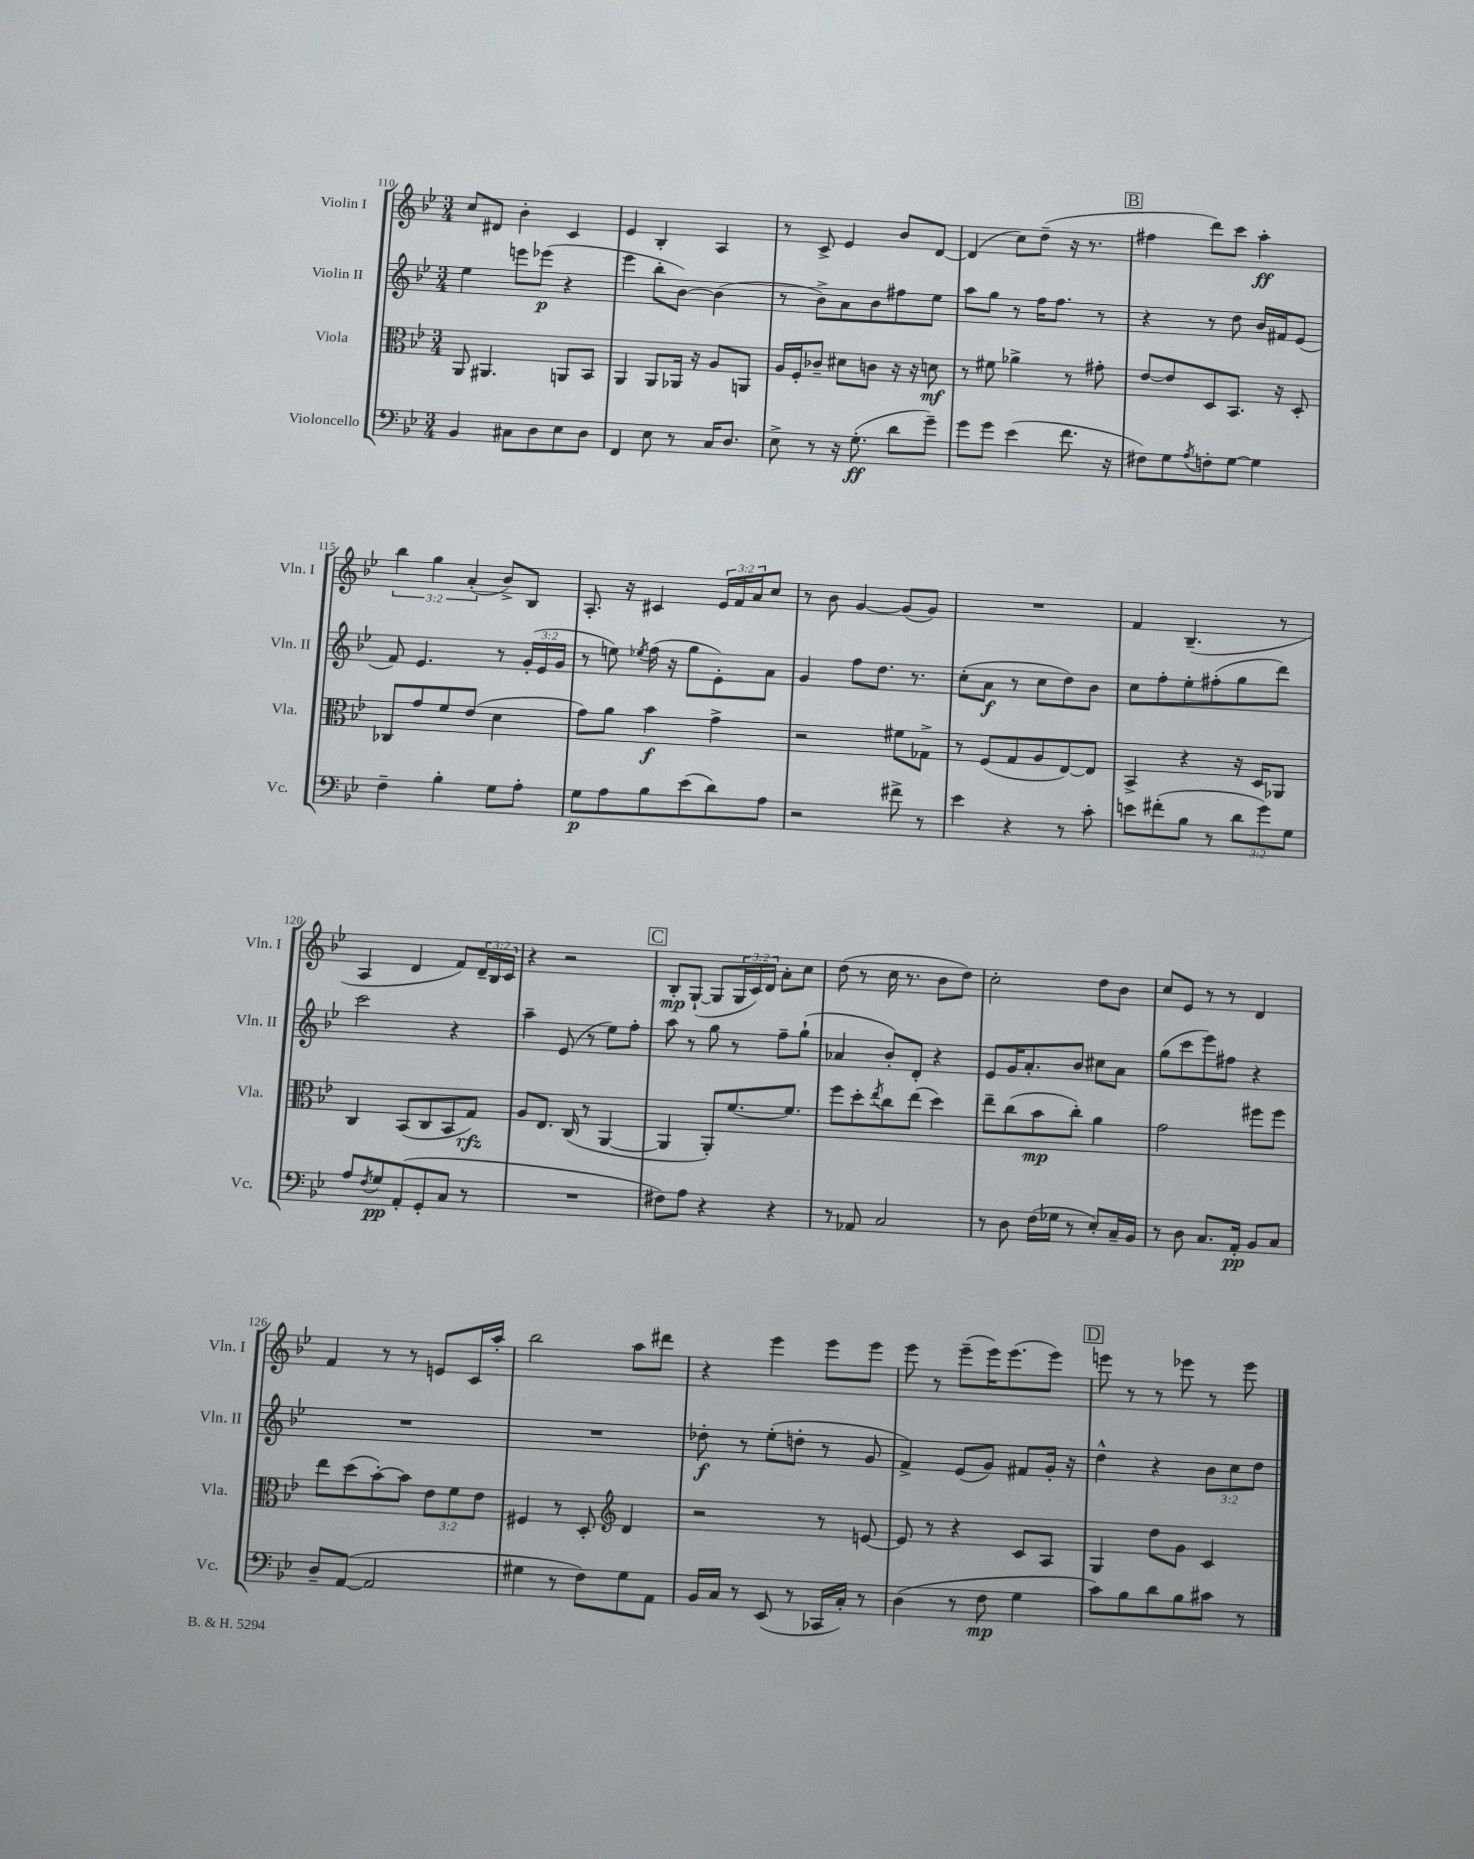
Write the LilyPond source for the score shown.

<<
\new StaffGroup <<
\new Staff = "s0" \with { instrumentName = "Violin I" shortInstrumentName = "Vln. I" } {
    \clef treble \key bes \major \numericTimeSignature \time 3/4 \override Staff.TupletNumber.text = #tuplet-number::calc-fraction-text
    c''8 dis'8 bes'4-. c'4 |
    ees'4 bes4-. a4 |
    r8 c'8-> ees'4 bes'8 d'8~ |
    d'4( c''8) d''8--( r16 r8. |
    \mark \markup { \box "B" } fis''4 d'''8) c'''8 a''4-.\ff |
    \tuplet 3/2 { bes''4 g''4 a'4-.( } bes'8->) bes8 |
    a8.-. r16 cis'4 \tuplet 3/2 { ees'16 f'16 a'16 } c''8 |
    r8 bes'8 g'4~ g'8( g'8) |
    R2. |
    f'4 bes4.--( r8 |
    a4 d'4 f'8) \tuplet 3/2 { d'16-- bes16 c'16 } |
    r4 r2 |
    \mark \markup { \box "C" } bes8-.\mp g8~-!( g8 \tuplet 3/2 { g16 c'16) d'16 } a'8-. c''8 |
    d''8( r8 c''16 r8. bes'8 d''8) |
    c''2-. d''8 bes'8 |
    c''8 ees'8 r8 r8 d'4 |
    f'4 r8 r8 e'8 c'16 a''16-. |
    bes''2 a''8 dis'''8 |
    r4 ees'''4 ees'''8 ees'''8 |
    ees'''8 r8 ees'''8--( ees'''16) ees'''8.( ees'''8) |
    \mark \markup { \box "D" } e'''8 r8 r8 ees'''8 r8 ees'''8 \bar "|." |
}
\new Staff = "s1" \with { instrumentName = "Violin II" shortInstrumentName = "Vln. II" } {
    \clef treble \key bes \major \numericTimeSignature \time 3/4 \override Staff.TupletNumber.text = #tuplet-number::calc-fraction-text
    ees''4 e'''8 ees'''8\p( r4 |
    ees'''4 bes''8-. bes'8~) bes'4( |
    r8 bes'8->) a'8 bes'8 fis''8 ees''8 |
    a''8 g''8 r8 f''16 f''8. r8 |
    \mark \markup { \box "B" } r4 r8 d''8 bes'16 fis'16 ees'8( |
    f'8) ees'4. r8 \tuplet 3/2 { g'16-.( ees'16 g'16 } |
    r8 e''8) \acciaccatura { ees''8 } f''16( r16 g''8 ees'8-.) a'8 |
    g'4 f''8 d''8. r8. |
    c''8-.( a'8\f r8 c''8 d''8) bes'8 |
    c''8 f''8-. ees''8-. fis''8-.( g''8 d'''8) |
    c'''2 r4 |
    a''4-- ees'8( r8 ees''8) f''8-. |
    \mark \markup { \box "C" } a''8 r8 g''8 r8 f''8-- g''8-!( |
    aes'4 bes'8-.) d'8-. r4 |
    ees'8 g'16 a'8.-. bes'8 cis''8 a'8 |
    g''8( c'''8 ees'''8) fis''8 r4 |
    R2. |
    R2. |
    des''8-.\f r8 ees''8-.( d''8-. r8 g'8 |
    f'4->) ees'8( g'8) fis'8 g'16-. r16 |
    \mark \markup { \box "D" } d''4-^ r4 \tuplet 3/2 { bes'8 c''8 d''8 } \bar "|." |
}
\new Staff = "s2" \with { instrumentName = "Viola" shortInstrumentName = "Vla." } {
    \clef alto \key bes \major \numericTimeSignature \time 3/4 \override Staff.TupletNumber.text = #tuplet-number::calc-fraction-text
    a,8 ais,4. a,8 bes,8 |
    a,4 a,8 aes,16 r16 a8 a,8 |
    a16 f16-. ces'8-- dis'8 c'8 r16 r16 d'8\mf |
    r8 fis'8 aes'4-> r8 gis'8-. |
    \mark \markup { \box "B" } ees'8~ ees'8 d8 bes,8. r16 d8-. |
    ces8 g'8 f'8 ees'8( d'4 |
    g'8) a'8 bes'4\f g'4-> |
    r2 fis'8 ges8-> |
    r8 f8( g8 a8 ees8~) ees8 |
    bes,4-> r4 r16 d16 aes,8 |
    c4 bes,8( c8 bes,8 g8\rfz) |
    a8 ees8. c16( r8 a,4~ |
    \mark \markup { \box "C" } a,4 a,8-.) f'8.~ f'8. |
    f''8 d''8-. \acciaccatura { ees''8 } c''8 ees''8( d''4) |
    ees''8-- c''8( bes'8\mp c''8-.) a'4 |
    g'2 fis''8 fis''8 |
    ees''8 d''8( bes'8~-.) bes'8 \tuplet 3/2 { ees'8 f'8 ees'8 } |
    fis4 r8 d8-. \clef treble d'4 |
    r2 r8 e'8~ |
    e'8 r8 r4 c'8 a8 |
    \mark \markup { \box "D" } g4 d''8 g'8 c'4 \bar "|." |
}
\new Staff = "s3" \with { instrumentName = "Violoncello" shortInstrumentName = "Vc." } {
    \clef bass \key bes \major \numericTimeSignature \time 3/4 \override Staff.TupletNumber.text = #tuplet-number::calc-fraction-text
    bes,4 cis8 d8 ees8 d8 |
    f,4 ees8 r8 c16 d8. |
    ees8-> r8 r16 g8.-.\ff( d'8 g'8--) |
    g'8 g'8 ees'4( f'8. r16 |
    \mark \markup { \box "B" } fis8) g8 \acciaccatura { a8 } f8-. g8~ g4 |
    f4-- bes4-. g8 a8-. |
    g8\p a8 bes8 ees'8( d'8) a8 |
    r2 fis'8-> r8 |
    ees'4 r4 r8 c'8-. |
    e'8 fis'8-.( bes8 r8 \tuplet 3/2 { d'8 g'8) g8 } |
    a8 \acciaccatura { f8 } g8\pp a,8-.( g,8-. c8 r8 |
    R2. |
    \mark \markup { \box "C" } fis8) a8 r4 r4 |
    r8 aes,8 c2 |
    r8 d8 f16( ges16 r8 ees8-.) c16-- bes,16 |
    r8 d8 c8. a,16-.\pp bes,8 c8 |
    d8-- a,8~( a,2 |
    gis4 r8 f8) gis8 a,8 |
    bes,16 c16 r8 ees,8( r8 ces,16 c16-.) r8 |
    d4( r8 f8\mp g4 |
    \mark \markup { \box "D" } c'8) bes8 d'8 bes8 cis'8 r8 \bar "|." |
}
>>
>>
\layout { \context { \Score currentBarNumber = #110 } }
